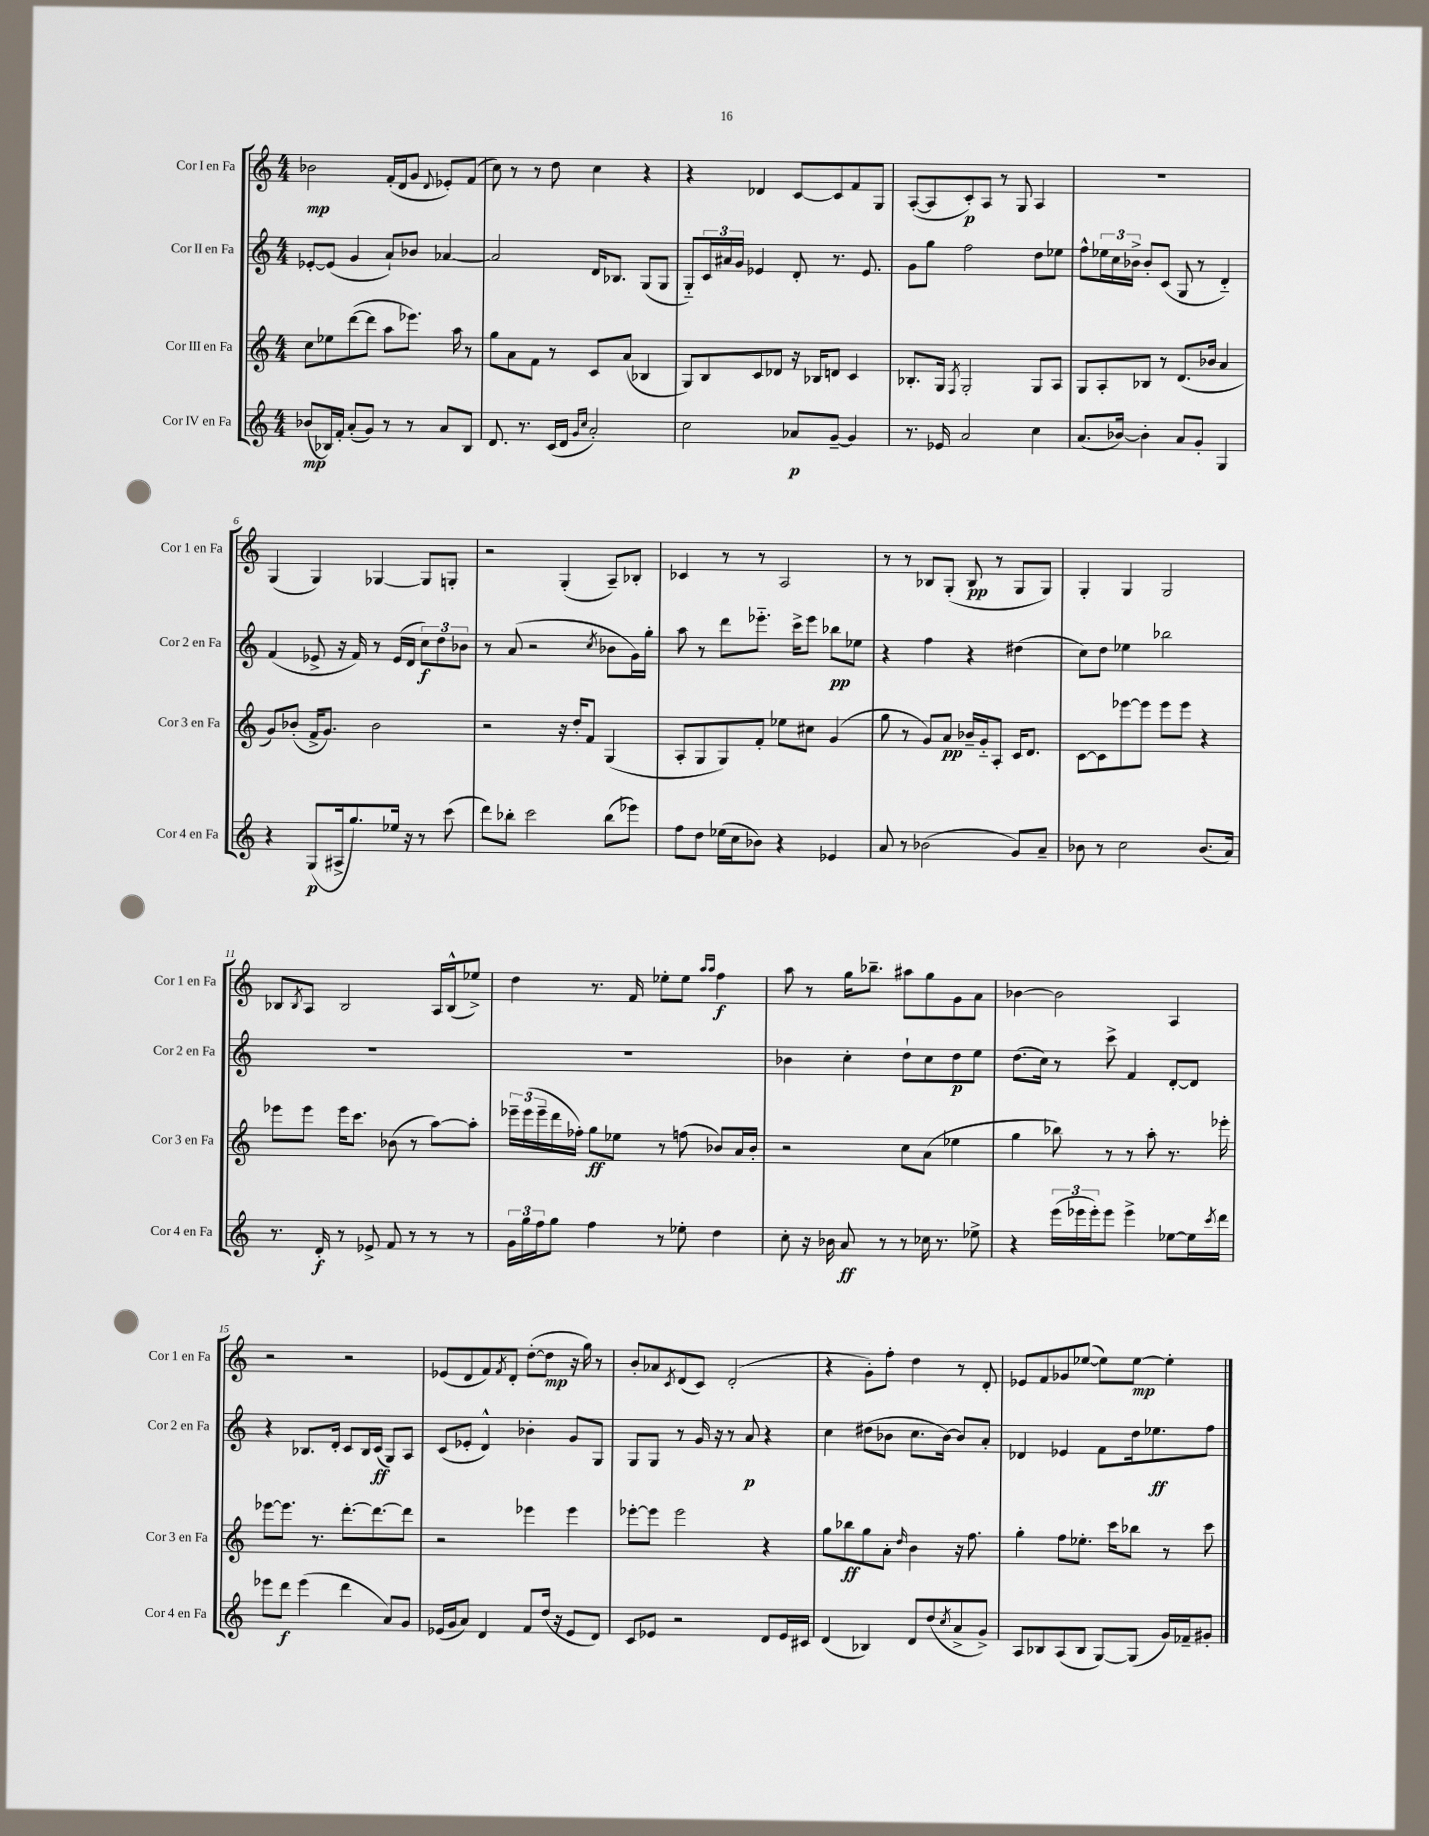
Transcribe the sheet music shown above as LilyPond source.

<<
\new StaffGroup <<
\new Staff = "s0" \with { instrumentName = "Cor I en Fa" shortInstrumentName = "Cor 1 en Fa" } {
    \clef treble \key c \major \numericTimeSignature \time 4/4
    bes'2\mp f'16-.( d'16 g'8 \appoggiatura { d'8 } ees'8-.) f'8( |
    c''8) r8 r8 d''8 c''4 r4 |
    r4 des'4 c'8~ c'8 f'8 g8 |
    a8~-.( a8 c'8-.\p) a8 r8 g8 a4 |
    R1 |
    g4( g4) ges4~ ges8 g8-. |
    r2 g4-.( a8--) bes8-. |
    ces'4 r8 r8 a2 |
    r8 r8 bes8 g8-.( bes8\pp r8 g8 g8) |
    g4-. g4 g2 |
    bes8 \acciaccatura { bes8 } a8 bes2 a16 bes16-^( ees''8->) |
    d''4 r8. f'16 ees''8-. ees''8 \grace { a''16 a''16 } f''4\f |
    a''8 r8 g''16 bes''8.-- ais''8 g''8 g'8 a'8 |
    bes'4~ bes'2 a4 |
    r2 r2 |
    ees'8( d'8 f'8) \acciaccatura { f'8 } d'8-. d''8~-.( d''8\mp r16 g''16) r8 |
    b'8-. aes'8 \acciaccatura { c'8 } d'8( c'8) d'2-.( |
    r4 g'8-.) f''8-. d''4 r8 d'8-. |
    ees'8 f'8 ges'8 ees''8~( ees''8) ees''8~\mp ees''4-. \bar "|." |
}
\new Staff = "s1" \with { instrumentName = "Cor II en Fa" shortInstrumentName = "Cor 2 en Fa" } {
    \clef treble \key c \major \numericTimeSignature \time 4/4
    ees'8~-. ees'8( g'4 a'8-!) bes'8 aes'4~ |
    aes'2 d'16 bes8. g8( g8 |
    g8-_) \tuplet 3/2 { c'16 ais'16 g'16 } ees'4 d'8-. r8. ees'8. |
    g'8 g''8 f''2 d''8 ees''8 |
    f''8-^ \tuplet 3/2 { ees''16 c''16 bes'16-> } bes'8-. c'8( g8 r8 d'4-_) |
    f'4( ees'8-> r16 f'16) r8 ees'16( d'16 \tuplet 3/2 { c''8\f) d''8 bes'8 } |
    r8 a'8( r2 \acciaccatura { c''8 } bes'8 g'16) g''16-. |
    a''8 r8 d'''8 ees'''8.-_ c'''16-> ees'''8 bes''8\pp ees''8 |
    r4 f''4 r4 dis''4( |
    c''8) d''8 ees''4 bes''2 |
    R1 |
    R1 |
    bes'4 c''4-. d''8-! c''8 d''8\p e''8 |
    d''8.( c''16) r8 c'''8-> f'4 d'8~-. d'8 |
    r4 bes8. d'16-. c'8 bes16 c'16\ff( g8) a8 |
    c'8( ees'8-. d'4-^) bes'4-. g'8 g8 |
    g8 g8 r8 g'16 r16 r8 a'8\p r4 |
    c''4 dis''8( bes'8 c''8. bes'16~) bes'8 a'8-. |
    des'4 ees'4 f'8 d''16 ees''8.\ff f''8 \bar "|." |
}
\new Staff = "s2" \with { instrumentName = "Cor III en Fa" shortInstrumentName = "Cor 3 en Fa" } {
    \clef treble \key c \major \numericTimeSignature \time 4/4
    c''8 ees''8 d'''8~( d'''8 a''8 ees'''8.) a''16 r8 |
    g''8 a'8 f'8 r8 c'8 a'8( bes4 |
    g8) b8 c'8 des'8 r16 bes16 d'8 c'4 |
    bes8.-. g16 \acciaccatura { f8 } g2-. g8 a8 |
    g8 a8-. bes8 r8 d'8.( bes'16 a'4 |
    g'8) bes'8-.( f'16-> g'8.) bes'2 |
    r2 r16 d''16-. f'8 g4( |
    a8-. g8 g8) f'8-. ees''8 cis''8 g'4( |
    g''8 r8 g'8) a'8\pp bes'16-- g'16-_ a8-. c'16 d'8. |
    c'8~ c'8 ees'''8~ ees'''8 ees'''8 ees'''8 r4 |
    ees'''8 ees'''8 ees'''16 c'''8. bes'8( r8 a''8~) a''8-. |
    \tuplet 3/2 { ees'''16-- ees'''16( ees'''16-- } d'''16 fes''16-.) g''8\ff ees''8 r8 f''8( bes'8) a'16 bes'16-. |
    r2 c''8 a'8( ees''4 |
    g''4 bes''8) r8 r8 a''8-. r8. ees'''16-. |
    ees'''8~ ees'''8. r8. d'''8.~-. d'''8.~ d'''8 |
    r2 ees'''4 ees'''4 |
    ees'''8~-. ees'''8 ees'''2 r4 |
    g''8 bes''8\ff g''8 a'8-. \grace { d''16 } b'4 r16 f''8. |
    g''4-. f''8 ees''8.-. c'''16 bes''8 r8 c'''8 \bar "|." |
}
\new Staff = "s3" \with { instrumentName = "Cor IV en Fa" shortInstrumentName = "Cor 4 en Fa" } {
    \clef treble \key c \major \numericTimeSignature \time 4/4
    bes'8\mp( bes16) f'16-. a'8-.( g'8) r8 r8 a'8 bes8 |
    d'8. r8. c'16( d'16 \grace { g'16 c''16 } a'2-.) |
    c''2 aes'8\p g'8~-- g'4 |
    r8. ees'16 a'2 c''4 |
    a'8.( bes'16~) bes'4-. a'8 g'8-. g4 |
    r4 g8\p( ais16-> g''8.) ees''16 r16 r8 c'''8( |
    d'''8) bes''8-. c'''2 bes''8( ees'''8) |
    f''8 d''8 ees''16( c''16 bes'8) r4 ees'4 |
    a'8 r8 bes'2( g'8) a'8-- |
    bes'8 r8 c''2 bes'8.( a'16) |
    r8. d'16-.\f r8 ees'8-> f'8 r8 r8 r8 |
    \tuplet 3/2 { g'16 g''16 f''16 } g''8 f''4 r8 ees''8-. d''4 |
    c''8-. r16 bes'16 a'8\ff r8 r8 ces''16 r8. ees''8-> |
    r4 \tuplet 3/2 { e'''16( ees'''16 ees'''16-.) } ees'''8 ees'''4-> ees''8~ ees''16 \acciaccatura { c'''8 } d'''16 |
    ees'''8 d'''8\f ees'''4( d'''4 a'8) g'8 |
    ees'16( g'16 a'8) d'4 f'8 d''16( r16 ees'8 d'8) |
    c'8 ees'8 r2 d'8 ees'16 cis'16 |
    d'4( bes4) d'8 d''8( \acciaccatura { c''8 } a'8-> g'8->) |
    a8 bes8 a8( bes8 g8~) g8( g'16) fes'16-- gis'8-. \bar "|." |
}
>>
>>
